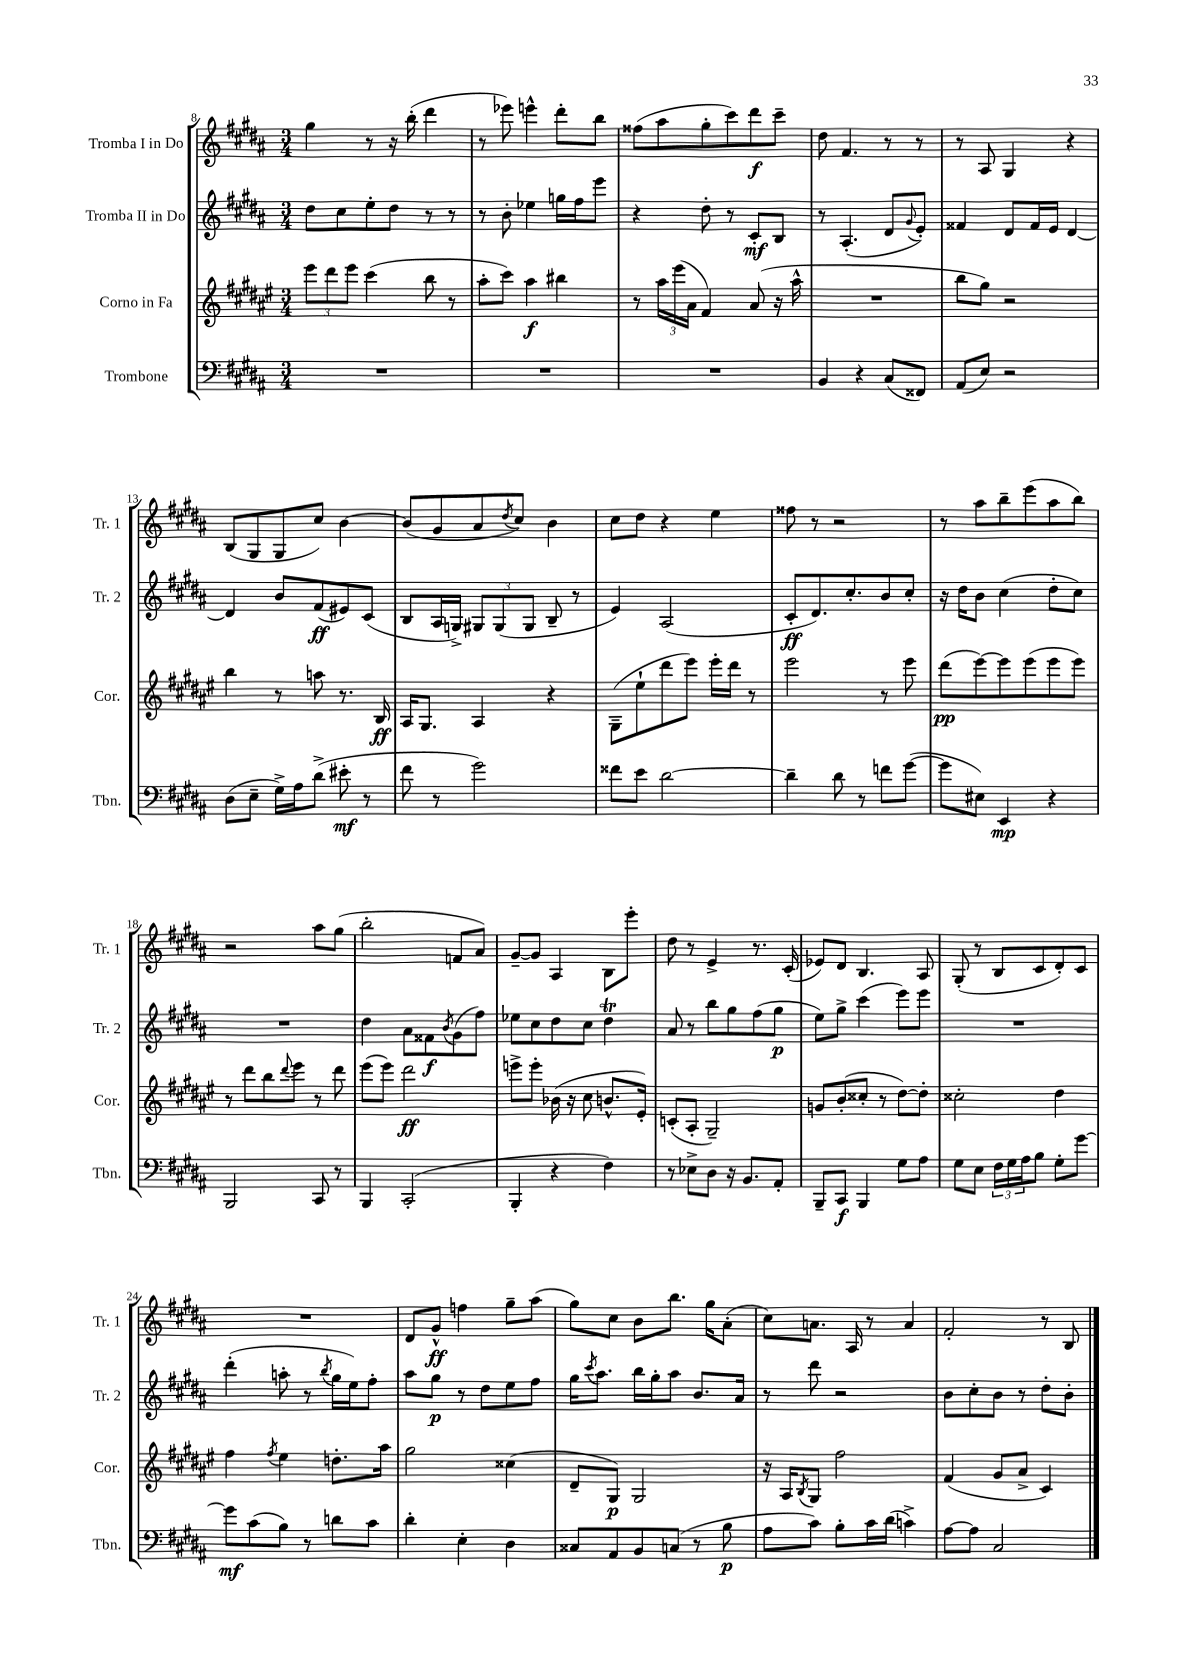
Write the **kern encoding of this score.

**kern	**kern	**kern	**kern
*staff4	*staff3	*staff2	*staff1
*clefF4	*clefG2	*clefG2	*clefG2
*k[f#c#g#d#a#]	*k[f#c#g#d#a#e#]	*k[f#c#g#d#a#]	*k[f#c#g#d#a#]
*M3/4	*M3/4	*M3/4	*M3/4
2.r	12eee#	8dd#	4gg#
.	12ddd#	.	.
.	.	8cc#	.
.	12eee#	.	.
.	(4ccc#	8ee'	8r
.	.	8dd#	16r
.	.	.	(16bb'
.	8bb	8r	4ddd#
.	8r	8r	.
=	=	=	=
2.r	8aa#'	8r	8r
.	8ccc#)	8b'	8eee-)
.	4aa#	4ee-	4eee^^
.	4bb#	16gg	8ddd#'
.	.	16ff#	.
.	.	8eee	8bb
=	=	=	=
2.r	8r	4r	(8ff##
.	24aa#	.	8aa#
.	(24eee#	.	.
.	24a#	.	.
.	4f#)	8dd#'	8gg#'
.	.	8r	8ccc#)
.	(8a#	8c#'	8ddd#
.	16r	8B	8ccc#~
.	16aa#^^	.	.
=	=	=	=
4BB	2.r	8r	8dd#
.	.	(4.A#'	4.f#
4r	.	.	.
(8C#	.	8d#	8r
.	.	8qqg#	.
8FF##)	.	8e')	8r
=	=	=	=
(8AA#	8bb	4f##	8r
8E)	8gg#)	.	8A#
2r	2r	8d#	4G#
.	.	16f##	.
.	.	16e	.
.	.	[4d#	4r
=	=	=	=
(8D#	4bb	4d#]	(8B
8E~	.	.	8G#
16G#^)	8r	8b	8G#
16A#	.	.	.
(8d#^	8aa	(8f#	8cc#)
8e#'	8.r	8e#)	[4b
8r	.	(8c#	.
.	16B	.	.
=	=	=	=
8f#	16A#	8B	(8b]
.	8.G#	.	.
8r	.	16A#	8g#
.	.	16G^)	.
2g#)	4A#	12G#	8a#
.	.	(12G#	.
.	.	.	8qdd#
.	.	.	8cc#)
.	.	12G#	.
.	4r	8B~	4b
.	.	8r	.
=	=	=	=
8f##	(8G#~	4e)	8cc#
8e	8ee#`	.	8dd#
[2d#	8ddd#	(2A#	4r
.	8eee#)	.	.
.	16eee#'	.	4ee
.	16ddd#	.	.
.	8r	.	.
=	=	=	=
4d#~]	2eee#	8c#'	8ff##
.	.	8.d#)	8r
8d#	.	.	2r
.	.	8.cc#'	.
8r	.	.	.
8f	8r	8b	.
([8g#	8eee#	8cc#'	.
=	=	=	=
8g#]	(8ddd#	16r	8r
.	.	16dd#	.
8E#)	[8eee#)	8b	8aa#
4EE	8eee#]	(4cc#	8bb~
.	(8eee#	.	(8eee
4r	8eee#	8dd#'	8aa#
.	8eee#)	8cc#)	8bb)
=	=	=	=
2BBB	8r	2.r	2r
.	8ddd#	.	.
.	8bb	.	.
.	8qqddd#	.	.
.	8eee#	.	.
8CC#	8r	.	8aa#
8r	8ddd#	.	(8gg#
=	=	=	=
4BBB	(8eee#	4dd#	2bb'
.	8eee#)	.	.
(2CC#'	2ddd#	8a#	.
.	.	8f##	.
.	.	8qb	.
.	.	(8g#	8f
.	.	8ff#)	8a#)
=	=	=	=
4BBB'	8eee^	8ee-	[8g#~
.	8eee'	8cc#	8g#]
4r	(16b-	8dd#	4A#
.	16r	.	.
.	8cc#	8cc#	.
4F#)	8.b^^	4dd#	8B
.	.	.	8eee'
.	16e#')	.	.
=	=	=	=
8r	(8c'	8a#	8dd#
8E-^	8A#'	8r	8r
8D#	2G#~)	8bb	4e^
16r	.	8gg#	.
8.BB	.	.	.
.	.	(8ff#	8.r
8AA#'	.	8gg#	.
.	.	.	(16c#'
=	=	=	=
8BBB~	8g	8ee)	8e-)
8CC#	(8b'	8gg#^	8d#
4BBB	8cc##'	(4ccc#	4.B
.	8r	.	.
8G#	[8dd#)	8eee)	.
8A#	8dd#']	8eee	8A#
=	=	=	=
8G#	2cc##'	2.r	(8G#'
8E	.	.	8r
24F#	.	.	8B
24G#	.	.	.
24A#	.	.	.
8B	.	.	8c#
8G#'	4dd#	.	8d#')
[8g#	.	.	8c#
=	=	=	=
8g#]	4ff#	(4ddd#'	2.r
(8c#	.	.	.
.	8qff#	.	.
8B)	4ee#	8aa'	.
8r	.	8r	.
.	.	8qbb	.
8d	8.dd'	16gg#	.
.	.	16ee)	.
8c#	.	8ff#'	.
.	16aa#	.	.
=	=	=	=
4d#'	2gg#	8aa#	8d#
.	.	8gg#	8g#^^
4E'	.	8r	4ff
.	.	8dd#	.
4D#	(4cc##	8ee	8gg#~
.	.	8ff#	(8aa#
=	=	=	=
8C##	8d#~	16gg#	8gg#)
.	.	8qccc#	.
.	.	8.aa#	.
8AA#	8G#)	.	8cc#
8BB	2G#	16bb	8b
.	.	16gg#'	.
(8C	.	8aa#	8.bb
8r	.	8.b	.
.	.	.	16gg#
8B	.	.	(8a#'
.	.	16a#	.
=	=	=	=
8A#	16r	8r	8cc#)
.	16A#	.	.
.	8qB	.	.
8c#)	8G#	8ddd#	8.a
8B'	2ff#	2r	.
.	.	.	16A#
16c#	.	.	8r
(16d#	.	.	.
4c^)	.	.	4a
=	=	=	=
[8A#	(4f#	8b	2f#'
8A#]	.	8cc#'	.
2C#	8g#	8b	.
.	8a#^	8r	.
.	4c#)	8dd#'	8r
.	.	8b'	8B
==	==	==	==
*-	*-	*-	*-
